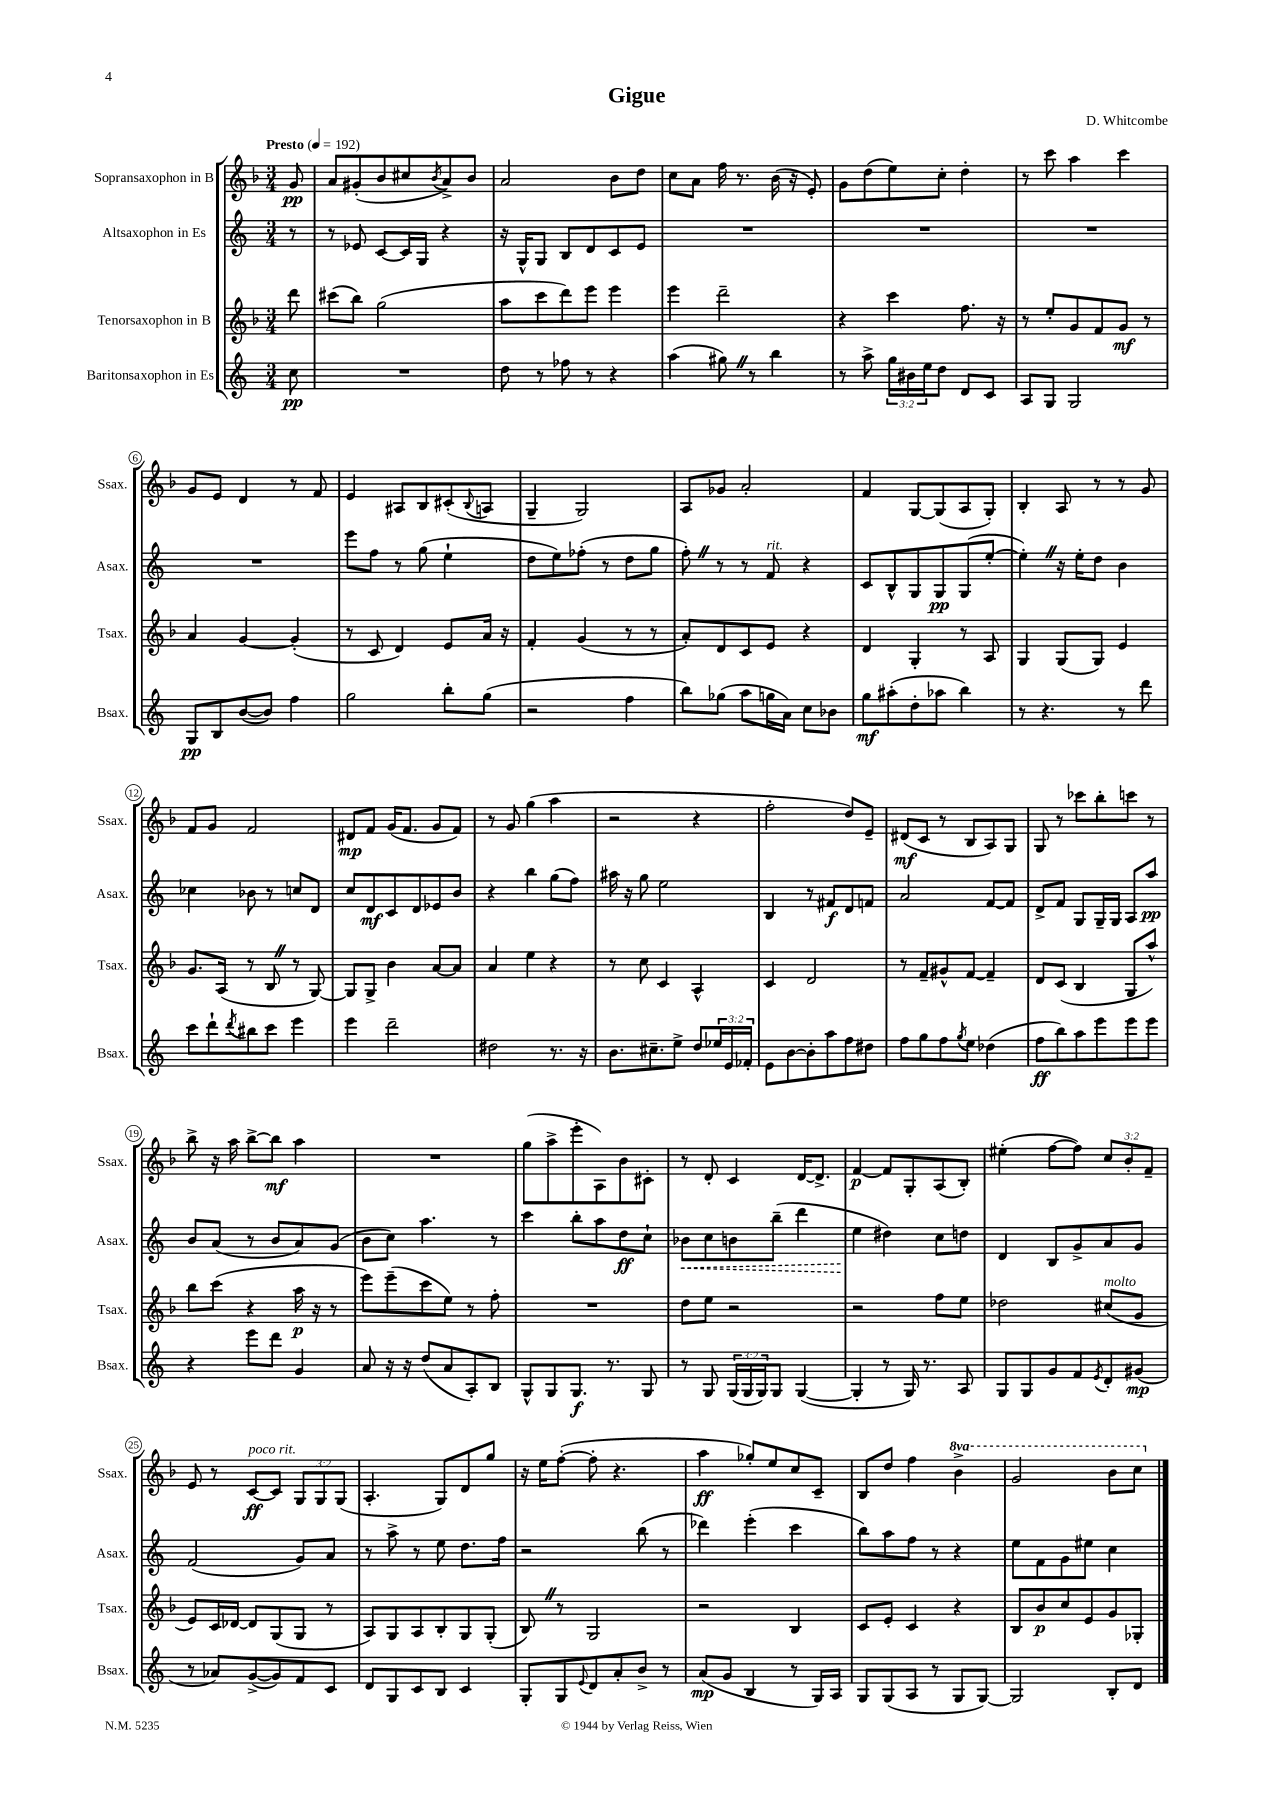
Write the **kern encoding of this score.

**kern	**kern	**kern	**kern
*staff4	*staff3	*staff2	*staff1
*clefG2	*clefG2	*clefG2	*clefG2
*k[]	*k[b-]	*k[]	*k[b-]
*M3/4	*M3/4	*M3/4	*M3/4
*MM192	*MM192	*MM192	*MM192
8cc	8ddd	8r	8g
=	=	=	=
2.r	(8ccc#	8r	8a
.	8bb-)	8e-	(8g#'
.	(2gg	[8c	8b-
.	.	16c]	8cc#
.	.	16G	.
.	.	.	8qb-
.	.	4r	8a^)
.	.	.	8b-
=	=	=	=
8dd	8aa	16r	2a
.	.	16G^^	.
8r	8ccc	8G	.
8ff-	8ddd)	8B	.
8r	8eee	8d	.
4r	4eee	8c	8b-
.	.	8e	8dd
=	=	=	=
(4aa	4eee	2.r	8cc
.	.	.	8a
8gg#)	2ddd~	.	16ff
.	.	.	8.r
8r	.	.	.
4bb	.	.	(16b-
.	.	.	16r
.	.	.	8e')
=	=	=	=
8r	4r	2.r	8g
8aa^	.	.	(8dd
24gg	4ccc	.	8ee)
24b#	.	.	.
24ee	.	.	.
8dd	.	.	8cc'
8d	8.ff	.	4dd'
8c	.	.	.
.	16r	.	.
=	=	=	=
8A	8r	2.r	8r
8G	8ee'	.	8ccc
2G	8g	.	4aa
.	8f	.	.
.	8g	.	4ccc
.	8r	.	.
=	=	=	=
8G	4a	2.r	8g
8B	.	.	8e
([8b	[4g	.	4d
8b])	.	.	.
4ff	(4g']	.	8r
.	.	.	8f
=	=	=	=
2gg	8r	8eee	4e
.	8c	8ff	.
.	4d)	8r	8A#
.	.	(8gg	8B-
8bb'	8e	4ee`	(8c#'
.	.	.	8qqB-
(8gg	16a	.	8A
.	16r	.	.
=	=	=	=
2r	4f'	8dd	4G~
.	.	8ee)	.
.	(4g	(8ff-'	2G)
.	.	8r	.
4ff	8r	8dd	.
.	8r	8gg	.
=	=	=	=
8bb)	8a')	8ff')	8A
(8gg-	8d	8r	8g-
8aa	8c	8r	2a'
16gg	8e	8f	.
16a)	.	.	.
8cc	4r	4r	.
8b-	.	.	.
=	=	=	=
8gg	4d	8c	4f
(8aa#'	.	8B^^	.
8dd'	4G'	8G	[8G
8aa-	.	8G	(8G]
4bb)	8r	(8G	8A
.	8A	[8ee'	8G')
=	=	=	=
8r	4G	4ee'])	4B-'
4.r	.	.	.
.	(8G	16r	8A
.	.	16ee'	.
.	8G)	8dd	8r
8r	4e	4b	8r
8ddd	.	.	8g
=	=	=	=
8ccc	8.g	4cc-	8f
8ddd`	.	.	8g
.	(16A	.	.
8qddd	.	.	.
8bb#	8r	8b-	2f
8ccc	8B-	8r	.
4eee	8r	8cc	.
.	[8G)	8d	.
=	=	=	=
4eee	8G]	8cc	8d#
.	8G^	8d	8f
2ddd~	4b-	8c	(16g
.	.	.	8.f
.	.	8d	.
.	[8a	8e-	8g
.	8a]	8b	8f)
=	=	=	=
2dd#	4a	4r	8r
.	.	.	8g
.	4ee	4bb	(4gg
8.r	4r	(8gg	4aa
.	.	8ff)	.
16r	.	.	.
=	=	=	=
8.b	8r	16aa#	2r
.	.	16r	.
.	8cc	8gg	.
8.cc#~	.	.	.
.	4c	2ee	.
8ee^	.	.	.
8dd	4A^^	.	4r
24ee-	.	.	.
24e	.	.	.
24f-'	.	.	.
=	=	=	=
8e	4c	4B	2ff'
[8b	.	.	.
8b']	2d	8r	.
8aa	.	8f#	.
8ff	.	8d	8dd)
8dd#	.	8f	8e~
=	=	=	=
8ff	8r	2a	(8d#
8gg	8f~	.	8c
8ff	8g#^^	.	8r
8qgg	.	.	.
8ee	[8f	.	8B-
(4dd-	4f~]	[8f	8A)
.	.	8f]	8G
=	=	=	=
8ff	8d	8d^	8G
8bb)	(8c	8f	8r
8aa	4B-	8G	8ccc-
8eee	.	16G~	8bb-'
.	.	16G	.
8eee	8G	8A	8ccc
8eee	8aa^^)	8aa	8r
=	=	=	=
4r	8bb-	8b	8bb-^
.	(8ccc	(8a	16r
.	.	.	16aa
8eee	4r	8r	[8bb-^
8ddd	.	8b	8bb-]
4g	16aa	8a)	4aa
.	16r	.	.
.	8r	(8g	.
=	=	=	=
8a	8eee)	8b	2.r
16r	(8eee~	8cc)	.
16r	.	.	.
(8dd	8ccc	4.aa	.
8a	8ee)	.	.
8A')	8r	.	.
8B	8ff'	8r	.
=	=	=	=
8G^^	2.r	4ccc	(8gg
8G	.	.	8aa^
8.G	.	8bb'	8eee'
.	.	8aa	8A)
8.r	.	.	.
.	.	8dd	8b-
8G	.	8cc`	8c#'
=	=	=	=
8r	8dd	8b-	8r
8G	8ee	8cc	8d'
(24G	2r	8b	4c
24G	.	.	.
24G)	.	.	.
8G	.	(8bb~	.
([4G	.	4ddd	[16d
.	.	.	8.d^]
=	=	=	=
4G']	2r	4ee	[4f
8r	.	4dd#)	8f]
16G)	.	.	8G'
8.r	.	.	.
.	8ff	8cc	(8A
8A	8ee	8dd	8B-')
=	=	=	=
8G	2dd-	4d	(4ee#'
8G	.	.	.
8g	.	8B	[8ff
8f	.	8g^	8ff])
8qe	.	.	.
8d'	(8cc#	8a	12cc
.	.	.	12b-'
(8g#	8g	8g	.
.	.	.	12f~
=	=	=	=
8r	8e)	(2f	8e
8a-)	16c	.	8r
.	[16d-	.	.
([8g^	8d-]	.	[8c
8g])	(8G	.	8c]
8f	8G	8g)	12G
.	.	.	12G
8c	8r	8a	.
.	.	.	(12G
=	=	=	=
8d	8A)	8r	4.A'
8G	8G	8aa^	.
8c	8A	8r	.
8B	8B-'	8ee	8G)
4c	8G	8.dd	8d
.	(8G'	.	8gg
.	.	16ff	.
=	=	=	=
8G'	8B-)	2r	16r
.	.	.	16ee
8G	8r	.	([8ff'
8qqe	.	.	.
8d	2G	.	8ff']
8a'	.	.	4.r
8b^	.	(8bb	.
8r	.	8r	.
=	=	=	=
(8a	2r	4ddd-)	4aa
8g	.	.	.
4B	.	(4eee'	8gg-')
.	.	.	8ee
8r	4B-	4ccc	8cc
16G)	.	.	8c~
16A	.	.	.
=	=	=	=
8G	8c	8bb)	8B-
(8G	8e'	8aa	8dd
8A	4c	8ff	4ff
8r	.	8r	.
8G	4r	4r	4bb-^
[8G)	.	.	.
=	=	=	=
2G]	8B-	8ee	2gg
.	8b-	8f	.
.	8cc	8g	.
.	8e	8ee#	.
8B'	8g	4cc	8bb-
8d	8G-'	.	8ccc
==	==	==	==
*-	*-	*-	*-
